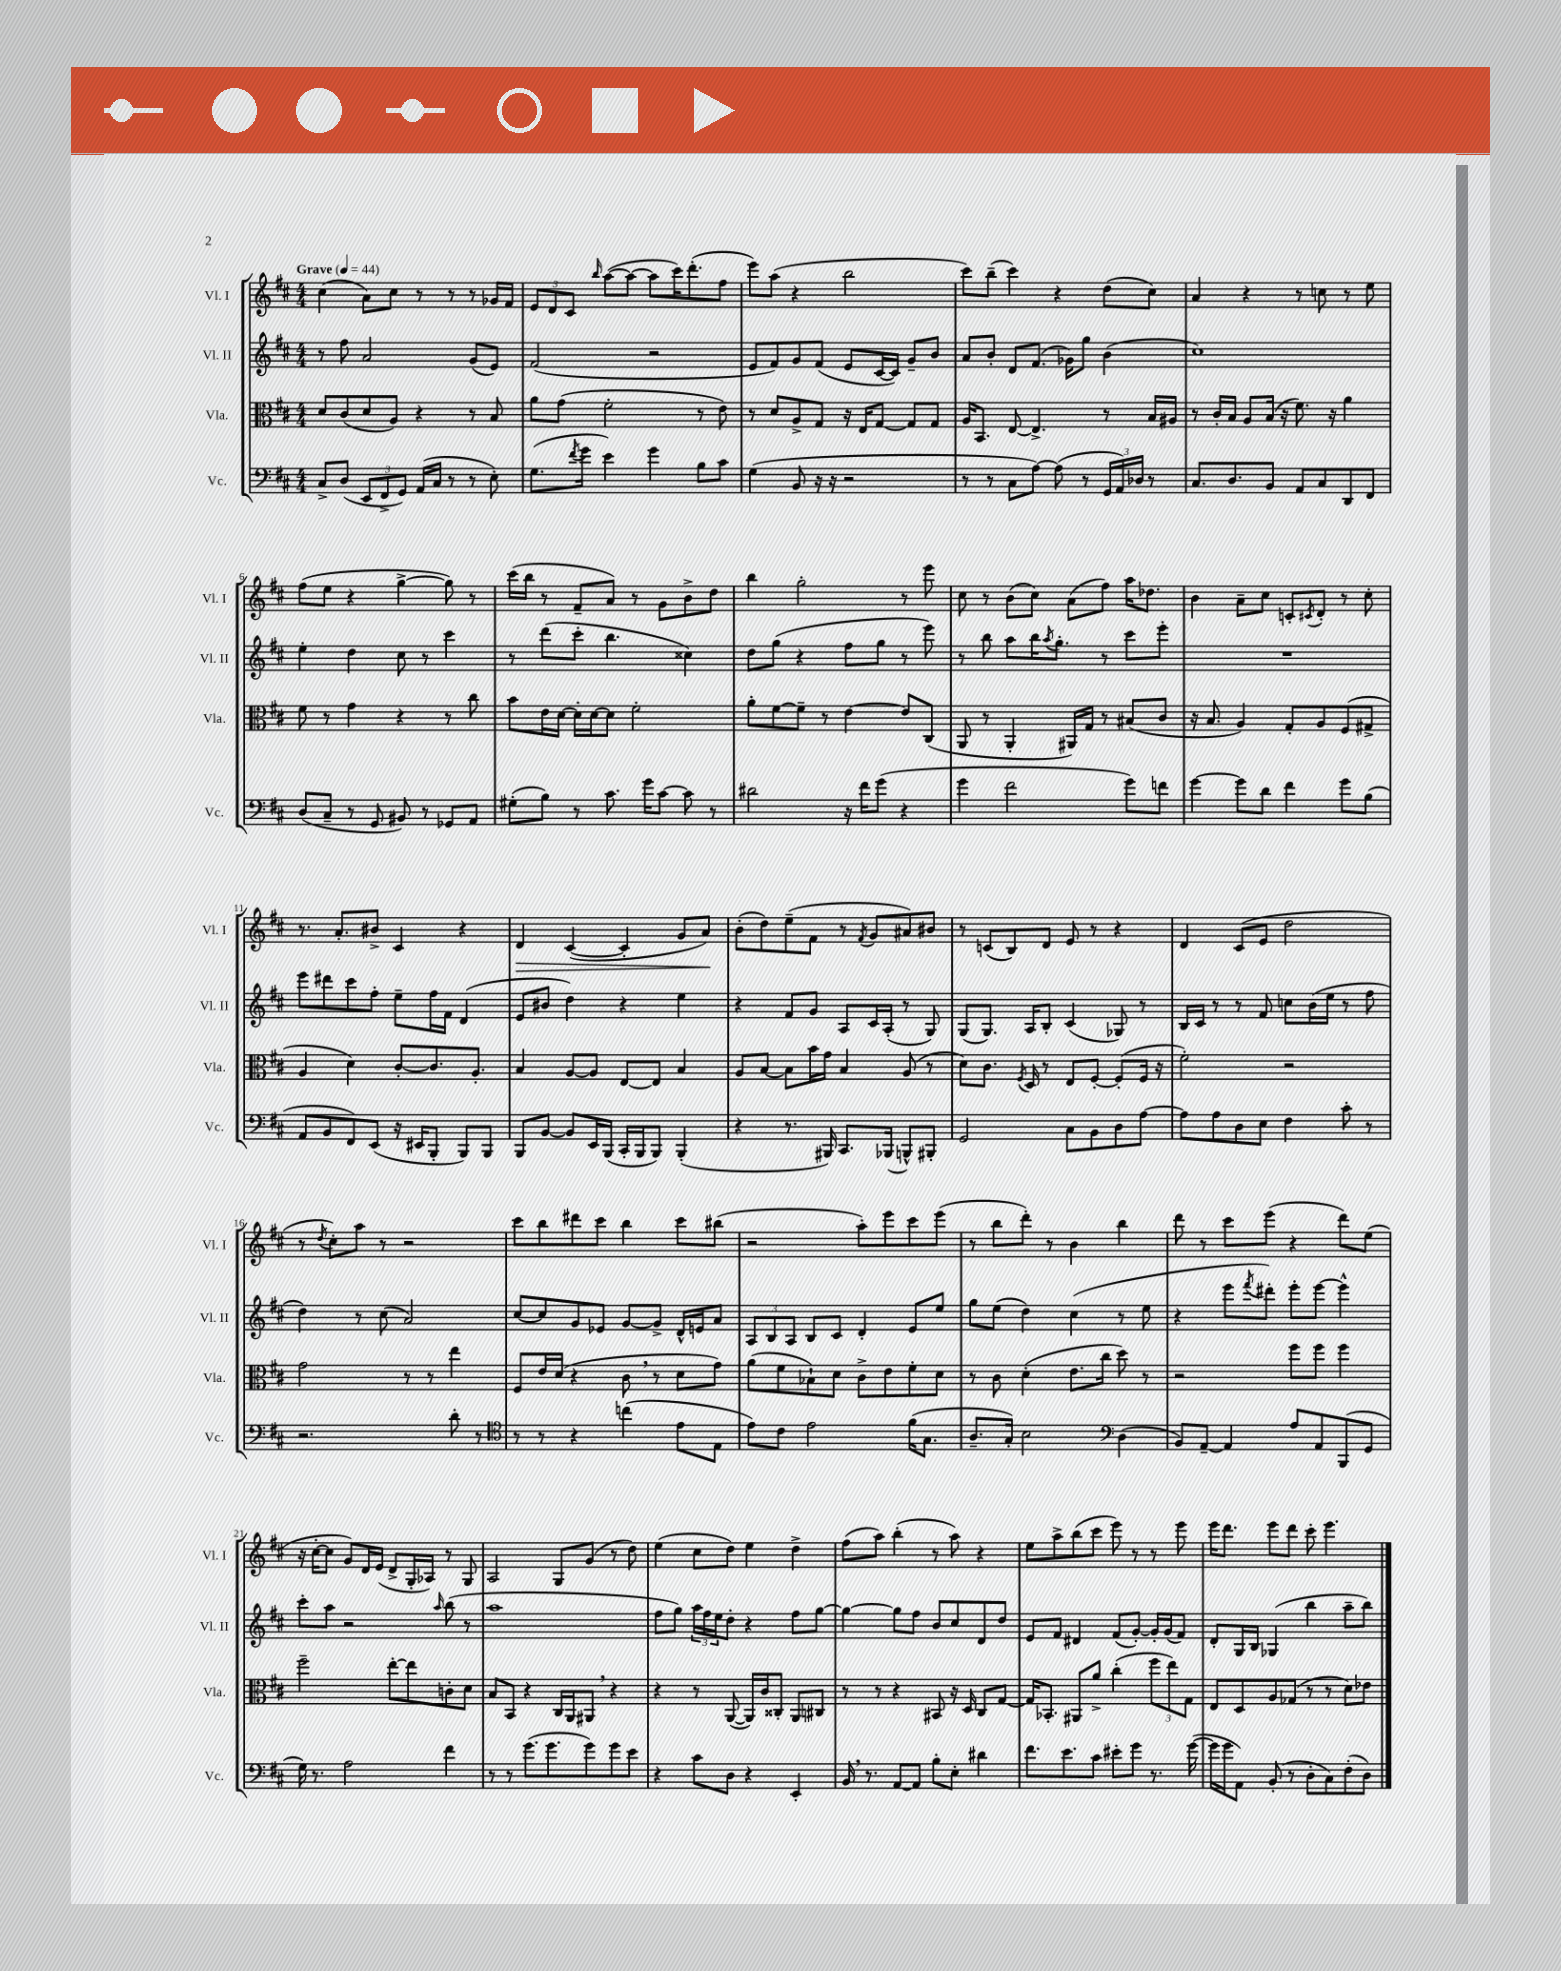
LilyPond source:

<<
\new StaffGroup <<
\new Staff = "s0" \with { instrumentName = "Vl. I" shortInstrumentName = "Vl. I" } {
    \clef treble \key d \major \numericTimeSignature \time 4/4 \tempo "Grave" 4 = 44
    cis''4( a'8) cis''8 r8 r8 r8 ges'16 fis'16 |
    \tuplet 3/2 { e'8 d'8 cis'8 } \grace { b''16 } a''8~( a''8~ a''8 cis'''16) d'''8.-.( fis''8 |
    e'''8) a''8( r4 b''2 |
    cis'''8) b''8--( cis'''4) r4 d''8( cis''8) |
    a'4 r4 r8 c''8 r8 e''8 |
    fis''8( e''8 r4 g''4~-> g''8) r8 |
    cis'''16( b''16 r8 fis'8-- a'8) r8 g'8 b'8-> d''8 |
    b''4 g''2-. r8 e'''8 |
    cis''8 r8 b'8( cis''8) a'8( fis''8) a''16 des''8. |
    b'4 a'8-- cis''8 c'8-. \acciaccatura { cis'8 } d'8-. r8 cis''8-. |
    r8. a'8.-. bis'8-> cis'4 r4 |
    d'4\> cis'4~( cis'4-. g'8 a'8\!) |
    b'8-.( d''8) e''8--( fis'8 r8 \acciaccatura { fis'8 } g'8 ais'8) bis'8 |
    r8 c'8( b8) d'8 e'8 r8 r4 |
    d'4 cis'8( e'8 d''2 |
    r8 \acciaccatura { d''8 } cis''8-.) a''8 r8 r2 |
    cis'''8 b''8 dis'''8 cis'''8 b''4 cis'''8 bis''8( |
    r2 a''8-.) e'''8 cis'''8 e'''8( |
    r8 b''8 d'''8-.) r8 b'4 b''4 |
    d'''8 r8 cis'''8 e'''8( r4 d'''8) e''8( |
    r16 cis''16~-. cis''8 g'8) d'16 e'16( d'8-> g16-. aes16) r8 g8 |
    a2 g8 g'8( r8 d''8) |
    e''4( cis''8 d''8) e''4 d''4-> |
    fis''8( a''8) b''4-.( r8 a''8) r4 |
    e''8 a''8-> b''8( cis'''8 e'''8) r8 r8 e'''8 |
    e'''16 d'''8. e'''8 d'''8 cis'''8-. e'''4. \bar "|." |
}
\new Staff = "s1" \with { instrumentName = "Vl. II" shortInstrumentName = "Vl. II" } {
    \clef treble \key d \major \numericTimeSignature \time 4/4
    r8 fis''8 a'2 g'8( e'8) |
    fis'2( r2 |
    e'8 fis'8) g'8 fis'8( e'8 cis'16~ cis'16) g'8-- b'8 |
    a'8 b'8-. d'8 fis'8.( ges'16) g''8 b'4( |
    cis''1) |
    e''4-. d''4 cis''8 r8 cis'''4 |
    r8 d'''8( cis'''8-. b''4. cisis''4) |
    d''8 g''8( r4 fis''8 g''8 r8 e'''8) |
    r8 b''8 a''8 b''16 \acciaccatura { a''8 } g''8.-. r8 cis'''8 e'''8-. |
    R1 |
    e'''8 dis'''8 cis'''8 fis''8-. e''8-- fis''16 fis'16 d'4( |
    e'8 bis'8 d''4) r4 e''4 |
    r4 fis'8 g'8 a8 cis'16 a16-.( r8 g8) |
    g8( g8.) a16 b8-. cis'4( ges8) r8 |
    b16 cis'16 r8 r8 fis'8 c''8 b'16( e''16 r8 fis''8 |
    d''4) r8 cis''8( a'2) |
    cis''8~ cis''8 g'8 ees'8 g'8~ g'8-> d'16-^ e'16 a'8 |
    \tuplet 3/2 { a8 b8 a8 } b8 cis'8 d'4-. e'8 e''8 |
    g''8 e''8( d''4) cis''4( r8 e''8 |
    r4 e'''8 \acciaccatura { fis'''8 } dis'''8-.) e'''8-. e'''8~ e'''4-^ |
    cis'''8-. a''8 r2 \grace { a''16 } b''8( r8 |
    a''1 |
    fis''8 g''8) \tuplet 3/2 { a''16 fis''16 e''16 } d''8-. r4 fis''8 g''8~ |
    g''4~ g''8 fis''8 b'8 cis''8 d'8 d''8 |
    e'8 fis'8 dis'4 fis'8( g'8~-.) g'16-. g'16( fis'8) |
    d'8-. g16 b16 ges4( b''4 a''8-- b''8) \bar "|." |
}
\new Staff = "s2" \with { instrumentName = "Vla." shortInstrumentName = "Vla." } {
    \clef alto \key d \major \numericTimeSignature \time 4/4
    d'8 cis'8( d'8 a8) r4 r8 b8 |
    a'8 g'8( fis'2-. r8 e'8) |
    r8 d'8 a8-> g8 r16 e16 g8~ g8 g8 |
    a16 b,8. e8~ e4.-> r8 b16 ais16 |
    r8 cis'16-. b16 a8 b16( r16 fis'8.) r16 a'4 |
    fis'8 r8 g'4 r4 r8 cis''8 |
    b'8 e'16 d'16~ d'16-. d'16~ d'8 fis'2-. |
    a'8-. fis'8~ fis'8-- r8 e'4~ e'8 cis8( |
    a,8 r8 a,4-. ais,16) g16 r8 bis8( cis'8 |
    r16 b8. a4) g8-. a8 fis8( gis8-> |
    a4 d'4) cis'8~-. cis'8. a8.-. |
    b4 a8~ a8 e8~ e8 b4 |
    a8 b8~ b8 b'16 g'16 b4 a8( r8 |
    d'8) cis'8. \acciaccatura { fis8 } d16 r8 e8 fis8~-. fis8-.( fis16 r16 |
    fis'2-.) r2 |
    g'2 r8 r8 e''4 |
    fis8 e'16 d'16( r4 cis'8 \breathe r8 d'8 g'8) |
    a'8( fis'8 bes8-!) d'8 cis'8-> e'8 fis'8-. d'8 |
    r8 cis'8 d'4-.( e'8. cis''16 d''8) r8 |
    r2 fis''8 fis''8 fis''4 |
    fis''2-- e''8~-. e''8 c'8-. d'8 |
    b8 b,8 r4 cis16 a,16 ais,8 \breathe r4 |
    r4 r8 a,8~( a,16) cis'16 cisis8-. a,8 cis8 |
    r8 r8 r4 bis,8 r16 d16 cis8 g8~ |
    g16 bes,8.-. ais,8 a'8-> cis''4-.( \tuplet 3/2 { fis''8 e''8) g8 } |
    e8 d8 a8 ges8( r8 r8 d'8) ees'8 \bar "|." |
}
\new Staff = "s3" \with { instrumentName = "Vc." shortInstrumentName = "Vc." } {
    \clef bass \key d \major \numericTimeSignature \time 4/4
    cis8-> d8( \tuplet 3/2 { e,8 fis,8-> g,8) } a,16( cis16 r8 r8 e8-.) |
    g8.( \acciaccatura { fis'8 } g'16 e'4) g'4 b8 cis'8 |
    g4( b,8 r16 r16 r2 |
    r8 r8 cis8 a8~) a8( r8 \tuplet 3/2 { g,16 a,16) des16 } r8 |
    cis8. d8. b,8 a,8 cis8 d,8 fis,8 |
    d8( cis8-- r8 g,8 bis,8) r8 ges,8 a,8 |
    gis8-.( b8) r8 cis'8. g'16 cis'8~ cis'8 r8 |
    dis'2 r16 fis'16 g'8( r4 |
    g'4 fis'2 g'8) f'8 |
    g'4~ g'8 d'8 fis'4 g'8 b8( |
    a,8 b,8 fis,8) e,8( r16 eis,16 b,,8-. b,,8) b,,8 |
    b,,8 b,8~ b,8 e,16 b,,16( cis,16-. b,,16 b,,8) b,,4-.( |
    r4 r8. bis,,16) cis,8. bes,,16( b,,8-^) bis,,8-. |
    g,2 cis8 b,8 d8 a8~ |
    a8 a8 d8 e8 fis4 cis'8-. r8 |
    r2. d'8-. r8 |
    \clef tenor r8 r8 r4 c''4( e'8 e8 |
    e'8) cis'8 e'2 fis'16( g8. |
    a8.-- g16-.) b2 \clef bass d4( |
    b,8) a,8~-- a,4 a8 a,8 b,,8( g,8 |
    g16) r8. a2 fis'4 |
    r8 r8 g'8.( g'8. g'8) g'8 e'8 |
    r4 cis'8 d8 r4 e,4-. |
    b,16 \breathe r8. a,8~ a,8 b8-. e8-. dis'4 |
    fis'8. e'8. cis'8 eis'8-. g'8 r8. g'16~( |
    g'16 g'16 a,8) b,8-.( r8 d8-. cis8) fis8-.( d8) \bar "|." |
}
>>
>>
